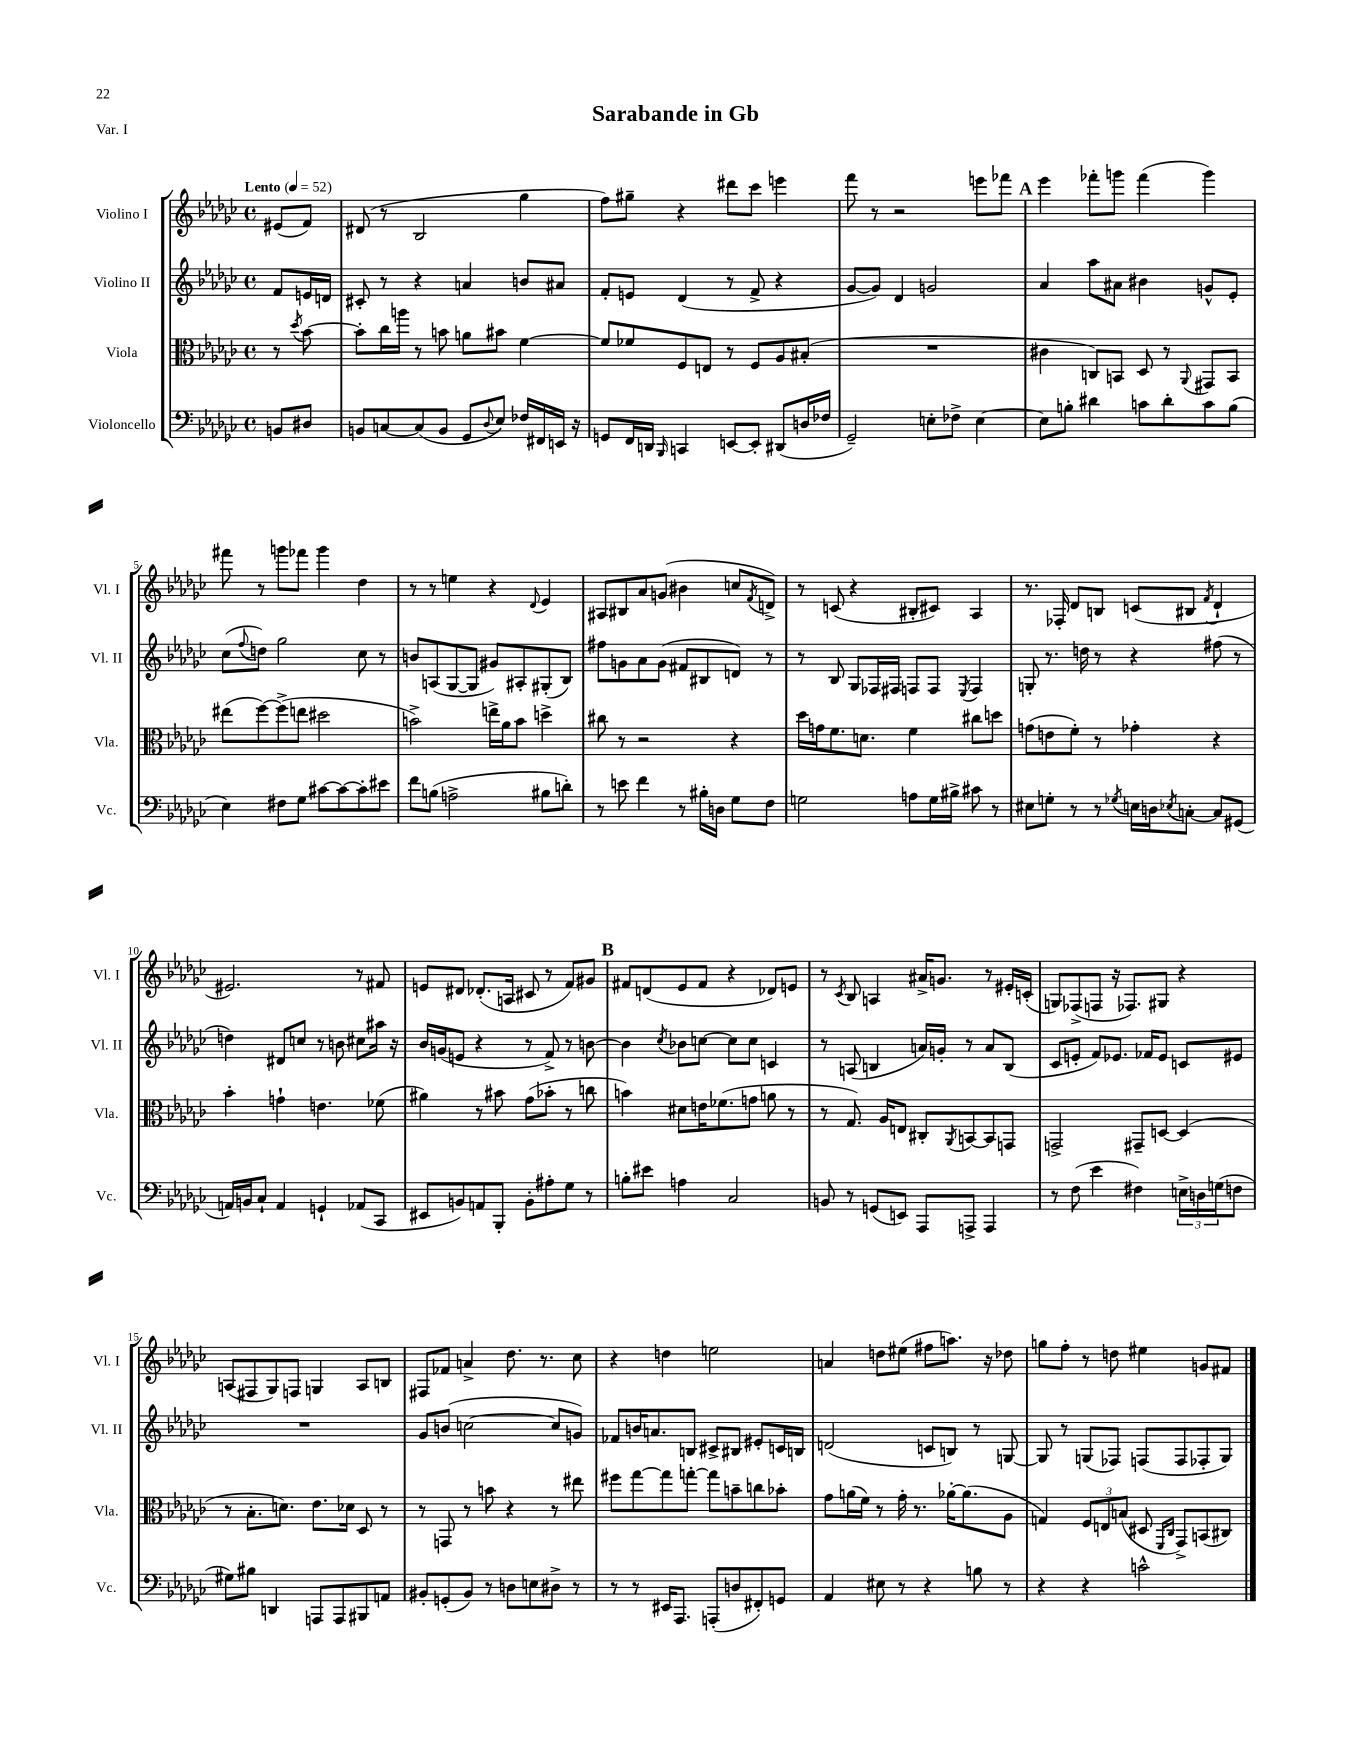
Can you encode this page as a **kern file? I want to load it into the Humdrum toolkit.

**kern	**kern	**kern	**kern
*staff4	*staff3	*staff2	*staff1
*clefF4	*clefC3	*clefG2	*clefG2
*k[b-e-a-d-g-c-]	*k[b-e-a-d-g-c-]	*k[b-e-a-d-g-c-]	*k[b-e-a-d-g-c-]
*M4/4	*M4/4	*M4/4	*M4/4
*met(c)	*met(c)	*met(c)	*met(c)
*MM52	*MM52	*MM52	*MM52
8BB/L	8r	8f/L	(8e#/L
.	8qdd-/	.	.
8D#/J	[8b-\	16e/L	8f/J)
.	.	16d/JJ	.
=	=	=	=
8BB/L	8b-'\]L	8c#'/	(8d#/
[8C/	16cc-\L	8r	8r
.	16aa\JJ	.	.
(8C/]	8r	4r	2B-/
8BB/J	8b\	.	.
8GG-/L	8a\L	4a/	.
8qqD-/	.	.	.
8E-/J)	8b#\J	.	.
16F-/LL	[4f\	8b/L	4gg-\
16FF#/	.	.	.
16EE/JJ	.	8a#/J	.
16r	.	.	.
=	=	=	=
8GG/L	8f/]L	8f'/L	8ff\L)
16FF/L	8f-/	8e/J	8gg#~\J
16DD/JJ	.	.	.
16qqBBB-/	.	.	.
4CC/	8F/	(4d-/	4r
.	8E/J	.	.
[8EE/L	8r	8r	8ddd#\L
8EE'/]J	8F/L	8f^/	8ccc-\J
(8DD#/L	8A-/	4r	4eee\
16D/L	(8B#'/J	.	.
16F-/JJ	.	.	.
=	=	=	=
2GG-~/)	1r	[8g-/L	8fff\
.	.	8g-/]J)	8r
.	.	4d-/	2r
8E'\L	.	2g/	.
8F-^\J	.	.	.
[4E\	.	.	8eee\L
.	.	.	8fff-\J
=	=	=	=
8E\]L	4c#\	4a-/	4eee-\
8B'\J	.	.	.
4d#\	8C/L)	8aa-\L	8fff-'\L
.	8BB/J	8a#\J	8ggg\J
8c\L	8D-/	4b#\	(4fff-\
8d#'\	8r	.	.
.	8qqAA-/	.	.
8c\	8GG#/L	8g^^/L	4ggg\)
(8B\J	8BB/J	8e-'/J	.
=	=	=	=
4E-\)	(8ee#\L	(8cc-\L	8fff#\
.	.	8qqff/	.
.	[8ff\)	8dd\J)	8r
8F#\L	(8ff^\]	2gg-\	8ggg\L
8G-\J	8ee\J	.	8fff-\J
[8c#\L	2dd#\	.	4ggg\
8c#\_	.	.	.
8c#'\]	.	8cc-\	4dd-\
8e#\J	.	8r	.
=	=	=	=
8f\L	2b^\)	8b/L	8r
(8B\J	.	(8A/	8r
2A^\	.	[8G-/	4ee\
.	.	8G-/]J	.
.	16ee^\LL	8g#/L)	4r
.	16a-\J	.	.
.	8b\J	8A#'/	.
.	.	.	8qqd-/
8B#\L	4dd^\	(8G#'/	4e-/
8d'\J)	.	8B-/J)	.
=	=	=	=
8r	8cc#\	8ff#\L	8A#/L
8e\	8r	8g\	8B#/
4f\	2r	8a-\	8a-/
.	.	(8g\J	(8g/J
8r	.	8f#/L	4b#\
16B#'\LL	.	8B#/	.
16D\JJ	.	.	.
8G-\L	4r	8d/J)	8cc/L
.	.	.	8qf/
8F\J	.	8r	8d^/J)
=	=	=	=
2G\	16dd-\LL	8r	8r
.	16g\J	.	.
.	8.f\	8B-/	(8c/
.	.	8G-/L	4r
.	8.d\J	.	.
.	.	16F-/L	.
.	.	16F#/JJ	.
8A\L	4f\	8F/L	8B#'/L
16G\L	.	8F/J	8c#/J)
16B#^\JJ	.	.	.
.	.	8qE-/	.
8c#\	8cc#\L	4F/	4A-/
8r	8dd\J	.	.
=	=	=	=
8E#\L	(8g\L	8G'/	8.r
8G'\J	8e\	8.r	.
.	.	.	16F-'/
8r	8f'\J)	.	8d-/L
.	.	16dd\	.
8r	8r	8r	8B/J
8qG-/	.	.	.
16E\LL	4g-'\	4r	(8c/L
16D\J	.	.	.
8qE-/	.	.	.
[8C'\J	.	.	8B#/J
.	.	.	8qf/
8C/]L	4r	(8ff#\	4d-`/
(8GG#/J	.	8r	.
=	=	=	=
16AA/LL)	4b-'\	4dd\)	2.e#/)
16BB/J	.	.	.
8C-`/J	.	.	.
4AA/	4g`\	8d#/L	.
.	.	8cc/J	.
4GG`/	4.e\	8r	.
.	.	8b\	.
(8AA-/L	.	8cc#\L	8r
8CC-/J	(8f-\	16aa#\Jk	8f#/
.	.	16r	.
=	=	=	=
8EE#/L	4a#\)	16b-/LL	8e/L
.	.	(16g/J	.
8BB/)	.	8e/J	8d#/J
8AA/	8r	4r	(8.d-'/L
8BBB-'/J	8b#\	.	.
.	.	.	16A/Jk
8BB'\L	(8g-\L	8r	8c#/
8A#'\	8b-'\J	8f^/)	8r
8G-\J	8r	8r	8f/L)
8r	8cc\	[8b\	8g#/J
=	=	=	=
8B'\L	4b\)	4b\]	8f#/L
8e#\J	.	.	(8d/
.	.	8qcc-/	.
4A\	8d#\L	8b-\L	8e-/
.	16e\K	[8cc\J	8f#/J
.	(8.f-\	.	.
2C-/	.	8cc\]L	4r
.	8g\J	8cc\J	.
.	8a\	4c/	8d-/L)
.	8r	.	8e/J
=	=	=	=
8BB/	8r	8r	8r
.	.	.	8qc-/
8r	8.G-/)	(8A/	8B-/
(8GG/L	.	4B/	4A/
.	16A-/LK	.	.
8EE/J)	8E/J	.	.
8AAA-/L	8C#'/L	16a/LL)	16a#^/LK
.	.	16g'/JJ	8.g/J
.	8qAA-/	.	.
8AAA^/J	[8BB/	8r	.
4AAA/	8BB/]	8a/L	8r
.	8GG/J	(8B/J	16e#'/LL
.	.	.	(16c'/JJ
=	=	=	=
8r	2GG^/	8c-/L	8G/L)
(8F\	.	8e'/J	(8F-^/
4e-\	.	8f/L)	8F/J
.	.	8.e-/J	16r
.	.	.	8.F-/L)
4F#\)	8GG#~/L	.	.
.	.	16f-/LK	.
.	[8D/J	8e-/J	8G#/J
24E^\LL	(4D/]	8c/L	4r
24D\	.	.	.
(24G\J	.	.	.
8F\J	.	8e#/J	.
=	=	=	=
8G#\L)	8r	1r	(8A/L
8B#\J	8.B-'\L	.	8F#/
4DD/	.	.	8G-/)
.	8.d\J)	.	.
.	.	.	8F/J
8AAA/L	8.e-\L	.	4G/
8AAA/	.	.	.
.	16d-\Jk	.	.
8BBB#/	8D-/	.	8A/L
8AA/J	8r	.	8B/J
=	=	=	=
8BB#'/L	8r	8g-/L	8F#/L
(8GG'/	8GG/	(8b/J	8f-/J
8BB#/J)	8r	[2cc\	4a^/
8r	8b\	.	.
8D\L	4r	.	8.dd-\
8E\	.	.	.
.	.	.	8.r
8D#^\J	8r	8cc/]L	.
8r	8ee#\	8g/J)	8cc-\
=	=	=	=
8r	8ff#\L	8f-/L	4r
8r	[8gg-\	16b/K	.
.	.	8.a/	.
16EE#/LK	8gg-\]	.	4dd\
8.AAA-/J	.	.	.
.	[8gg'\J	8B/J	.
(8AAA'/L	8gg\]L	8c#^/L	2ee\
8D/	8b~\	8B#/J	.
8FF#'/)	8cc\	8e#'/L	.
8GG/J	8b-'\J	16c/L	.
.	.	16B/JJ	.
=	=	=	=
4AA-/	8g-\L	(2d/	4a/
.	(16a\L	.	.
.	16f\JJ)	.	.
8E#\	8r	.	8dd\L
8r	16g-'\	.	(8ee#\J
.	8.r	.	.
4r	.	8c/L	8ff#\L
.	[16a-'\LK	8B/J)	8.aa\J)
.	(8.a-\]	.	.
8B\	.	8r	.
.	.	.	16r
8r	8A-\J	[8G/	8dd-\
=	=	=	=
4r	4G/)	8G/]	8gg\L
.	.	8r	8ff'\J
4r	12F/L	(8G/L	8r
.	12E/	.	.
.	.	8F-/J)	8dd\
.	(12B/J	.	.
2c^^\	8D#/	(8F/L	4ee#\
.	16qqFF/LL	.	.
.	16qqC-/JJ	.	.
.	8GG-^/L)	8F/	.
.	(8BB/	8F-'/	8g/L
.	8C#/J)	8G/J)	8f#/J
==	==	==	==
*-	*-	*-	*-
